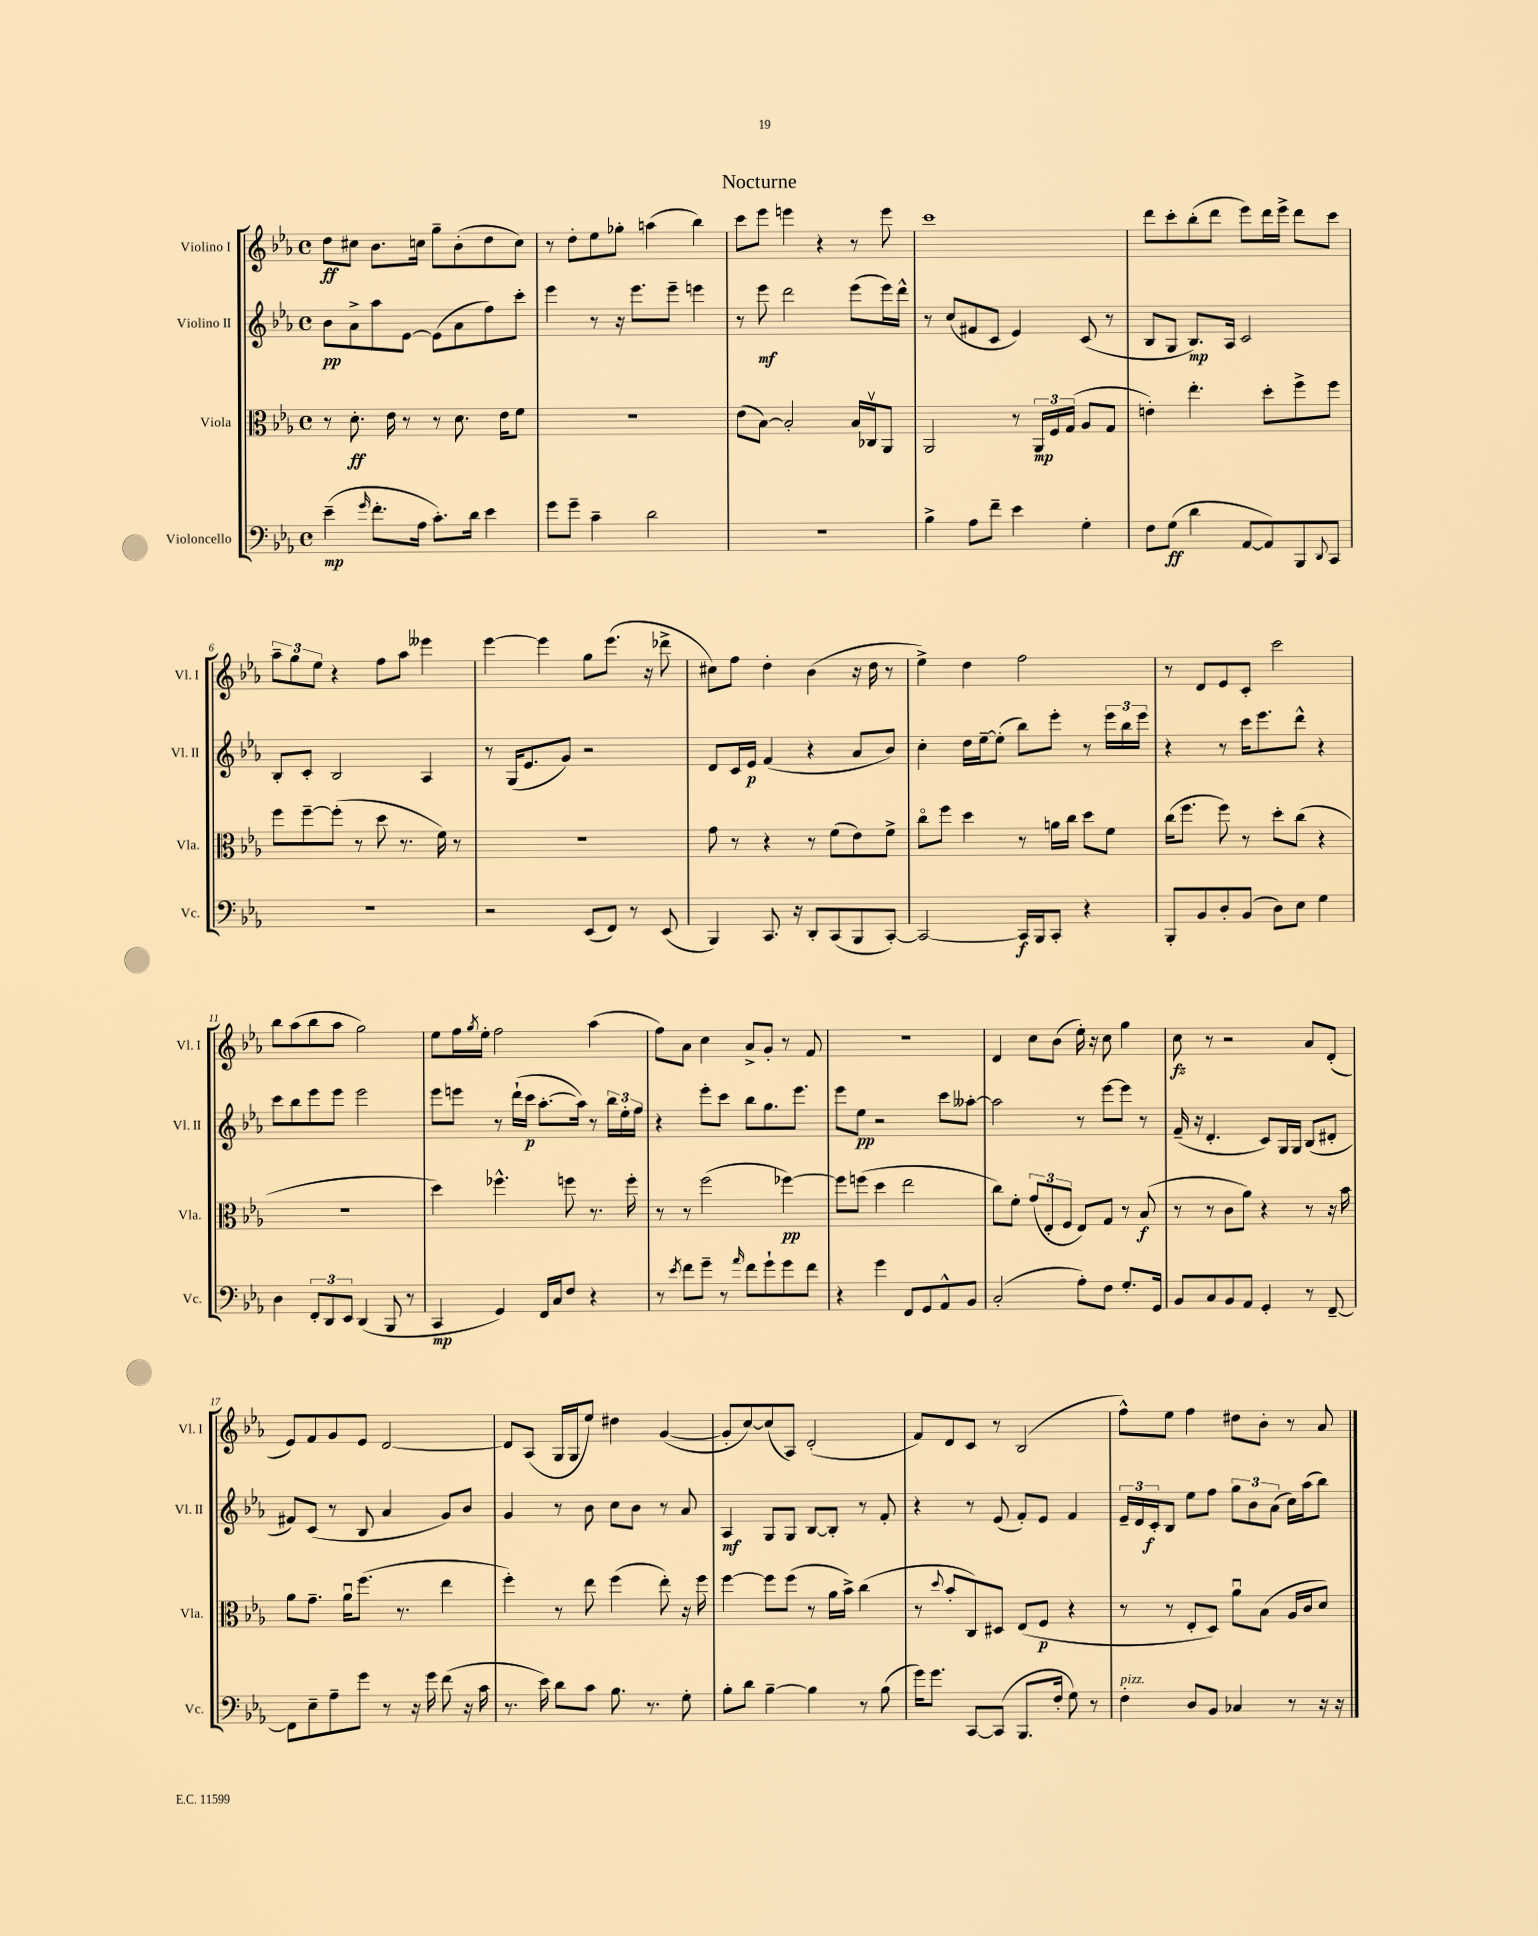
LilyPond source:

\header { title = "Nocturne" }
<<
\new StaffGroup <<
\new Staff = "s0" \with { instrumentName = "Violino I" shortInstrumentName = "Vl. I" } {
    \clef treble \key ees \major \defaultTimeSignature \time 4/4
    d''8\ff cis''8 bes'8. c''16 g''8-- bes'8-.( d''8 c''8) |
    r8 d''8-. ees''8 ges''8-. a''4( bes''4) |
    c'''8 ees'''8 e'''4 r4 r8 e'''8 |
    c'''1 |
    d'''8 c'''8-. bes''8-.( d'''8 ees'''8) d'''16 ees'''16-> d'''8 c'''8 |
    \tuplet 3/2 { aes''8-- g''8 ees''8 } r4 f''8 aes''8 eeses'''4 |
    ees'''4~ ees'''4 g''8 ees'''8.( r16 des'''8-> |
    cis''8) f''8 d''4-. bes'4( r16 d''16 r8 |
    ees''4->) d''4 f''2 |
    r8 d'8 ees'8 c'8-. c'''2 |
    bes''8 aes''8( bes''8 aes''8 g''2) |
    ees''8 f''16 \acciaccatura { g''8 } ees''16-. f''2 aes''4( |
    f''8) aes'8 c''4 aes'8-> g'8-. r8 f'8 |
    r1 |
    d'4 c''8 bes'8( ees''16-.) r16 c''8 g''4 |
    c''8\fz r8 r2 aes'8 d'8-.( |
    ees'8) f'8 g'8 ees'8 d'2~ |
    d'8 aes8( g16 g16 ees''8) dis''4 g'4~( |
    g'8-. c''8~) c''8( aes8) d'2-.( |
    f'8) d'8 c'8 r8 bes2( |
    f''8-^) ees''8 f''4 dis''8 bes'8-. r8 aes'8 \bar "|." |
}
\new Staff = "s1" \with { instrumentName = "Violino II" shortInstrumentName = "Vl. II" } {
    \clef treble \key ees \major \defaultTimeSignature \time 4/4
    bes'8\pp aes'8-> aes''8 ees'8~ ees'8( aes'8 f''8) c'''8-. |
    ees'''4 r8 r16 ees'''8. ees'''8-- e'''4 |
    r8 ees'''8\mf d'''2 ees'''8( ees'''16) d'''16-^ |
    r8 c''8( fis'8 c'8 ees'4) c'8( r8 |
    bes8 g8 bes8.\mp) aes16 c'2 |
    bes8-. c'8-. bes2 aes4 |
    r8 g16( ees'8. g'8) r2 |
    d'8 c'16 ees'16\p f'4( r4 aes'8 bes'8) |
    c''4-. d''16 ees''16~-- ees''8-.( bes''8) ees'''8-. r8 \tuplet 3/2 { ees'''16 bes''16 ees'''16 } |
    r4 r8 c'''16 ees'''8. d'''8-^ r4 |
    c'''8 bes''8 ees'''8 ees'''8 ees'''2 |
    ees'''8 e'''8 r8 d'''16-!( c'''16\p aes''8.~-. aes''16) r8 \tuplet 3/2 { bes''16 ees''16-. f''16 } |
    r4 ees'''8-. c'''8 bes''8 g''8. ees'''8. |
    ees'''8 ees''8\pp r2 c'''8 aeses''8~-. |
    aeses''2 r8 ees'''8~ ees'''8 r8 |
    f'16--( r16 d'4.-. c'8) g16 g16 bes8( dis'8-. |
    fis'8) c'8( r8 bes8 aes'4 g'8) bes'8 |
    g'4 r8 bes'8 c''8 bes'8 r8 aes'8 |
    aes4\mf g8 g8 bes8~ bes8-. r8 f'8-. |
    r4 r8 ees'8( f'8-.) ees'8 f'4 |
    \tuplet 3/2 { ees'16-- d'16 c'16-.\f } bes8 ees''8 f''8 \tuplet 3/2 { g''8 bes'8 aes'8( } c''16) aes''16( bes''8) \bar "|." |
}
\new Staff = "s2" \with { instrumentName = "Viola" shortInstrumentName = "Vla." } {
    \clef alto \key ees \major \defaultTimeSignature \time 4/4
    r8 d'8.-.\ff ees'16 r8 r8 d'8. ees'16 f'8 |
    R1 |
    ees'8( bes8~) bes2-. bes16 ces16\upbow aes,8 |
    aes,2 r8 \tuplet 3/2 { aes,16\mp f16 g16( } aes8 g8 |
    e'4-.) ees''4.-. d''8-. f''8-> f''8 |
    f''8 f''8~-- f''8-.( r8 d''8 r8. f'16) r8 |
    R1 |
    g'8 r8 r4 r8 f'8( ees'8) f'8-> |
    c''8\flageolet f''8 d''4 r8 a'16 c''16 d''8 f'8 |
    c''16( f''8. f''8) r8 d''8-. c''8( r4 |
    r1 |
    d''4) fes''4.-^ f''8 r8. f''16-. |
    r8 r8 f''2( fes''4~\pp) |
    fes''8 f''8( d''4 ees''2 |
    c''8) f'8-. \tuplet 3/2 { g'8( ees8-. f8 } ees8) g8 r8 bes8\f( |
    r8 r8 c'8 aes'8) r4 r8 r16 bes'16 |
    aes'8 g'8.-- aes'16\downbow f''8.( r8. ees''4 |
    f''4-.) r8 ees''8 f''4( ees''8-.) r16 f''16 |
    f''4~ f''8 f''8( r8 aes'16 bes'16->) c''4( |
    r8 \appoggiatura { d''8 } bes'8-. c8) dis8 ees8( f8\p r4 |
    r8 r8 ees8-. d8) aes'8\downbow bes8( aes16 c'16 d'8) \bar "|." |
}
\new Staff = "s3" \with { instrumentName = "Violoncello" shortInstrumentName = "Vc." } {
    \clef bass \key ees \major \defaultTimeSignature \time 4/4
    ees'4--\mp( \grace { g'16 } f'8.-. aes16 c'8.-.) d'16 ees'4 |
    g'8 g'8-- c'4-- d'2 |
    R1 |
    bes4-> aes8 f'8-- ees'4 g4-. |
    f8 g8\ff( d'4 aes,8~ aes,8) bes,,8 \appoggiatura { d,8 } c,8 |
    r1 |
    r2 ees,8( f,8) r8 ees,8( |
    bes,,4) c,8. r16 d,8-. c,8( bes,,8 c,8~-.) |
    c,2~ c,16\f bes,,16 c,8-. r4 |
    bes,,8-. bes,8 d8-. bes,8( d8) ees8 g4 |
    d4 \tuplet 3/2 { f,8-. d,8 ees,8 } d,4( bes,,8 r8 |
    c,4\mp g,4) f,16 c16 f8 r4 |
    r8 \acciaccatura { ees'8 } f'8 g'8-- r8 \grace { aes'16 } f'8 g'8-! g'8 f'8 |
    r4 g'4 f,8 g,8 aes,8-^ bes,8 |
    c2-.( aes8-.) f8 g8.-. g,16 |
    bes,8 c8 bes,8 aes,8 g,4-. r8 f,8~-- |
    f,8 ees8-- aes8-- g'8 r8 r16 g'16 f'8( r16 c'16 |
    r8. ees'16) d'8 c'8 bes8. r8. g8-. |
    bes8-. d'8 bes4~-- bes4 r8 bes8( |
    g'16) g'8. c,8~ c,8( bes,,8. f16-. g8) r8 |
    f4-.^\markup { \italic "pizz." } d8 bes,8 ces4 r8 r16 r16 \bar "|." |
}
>>
>>
